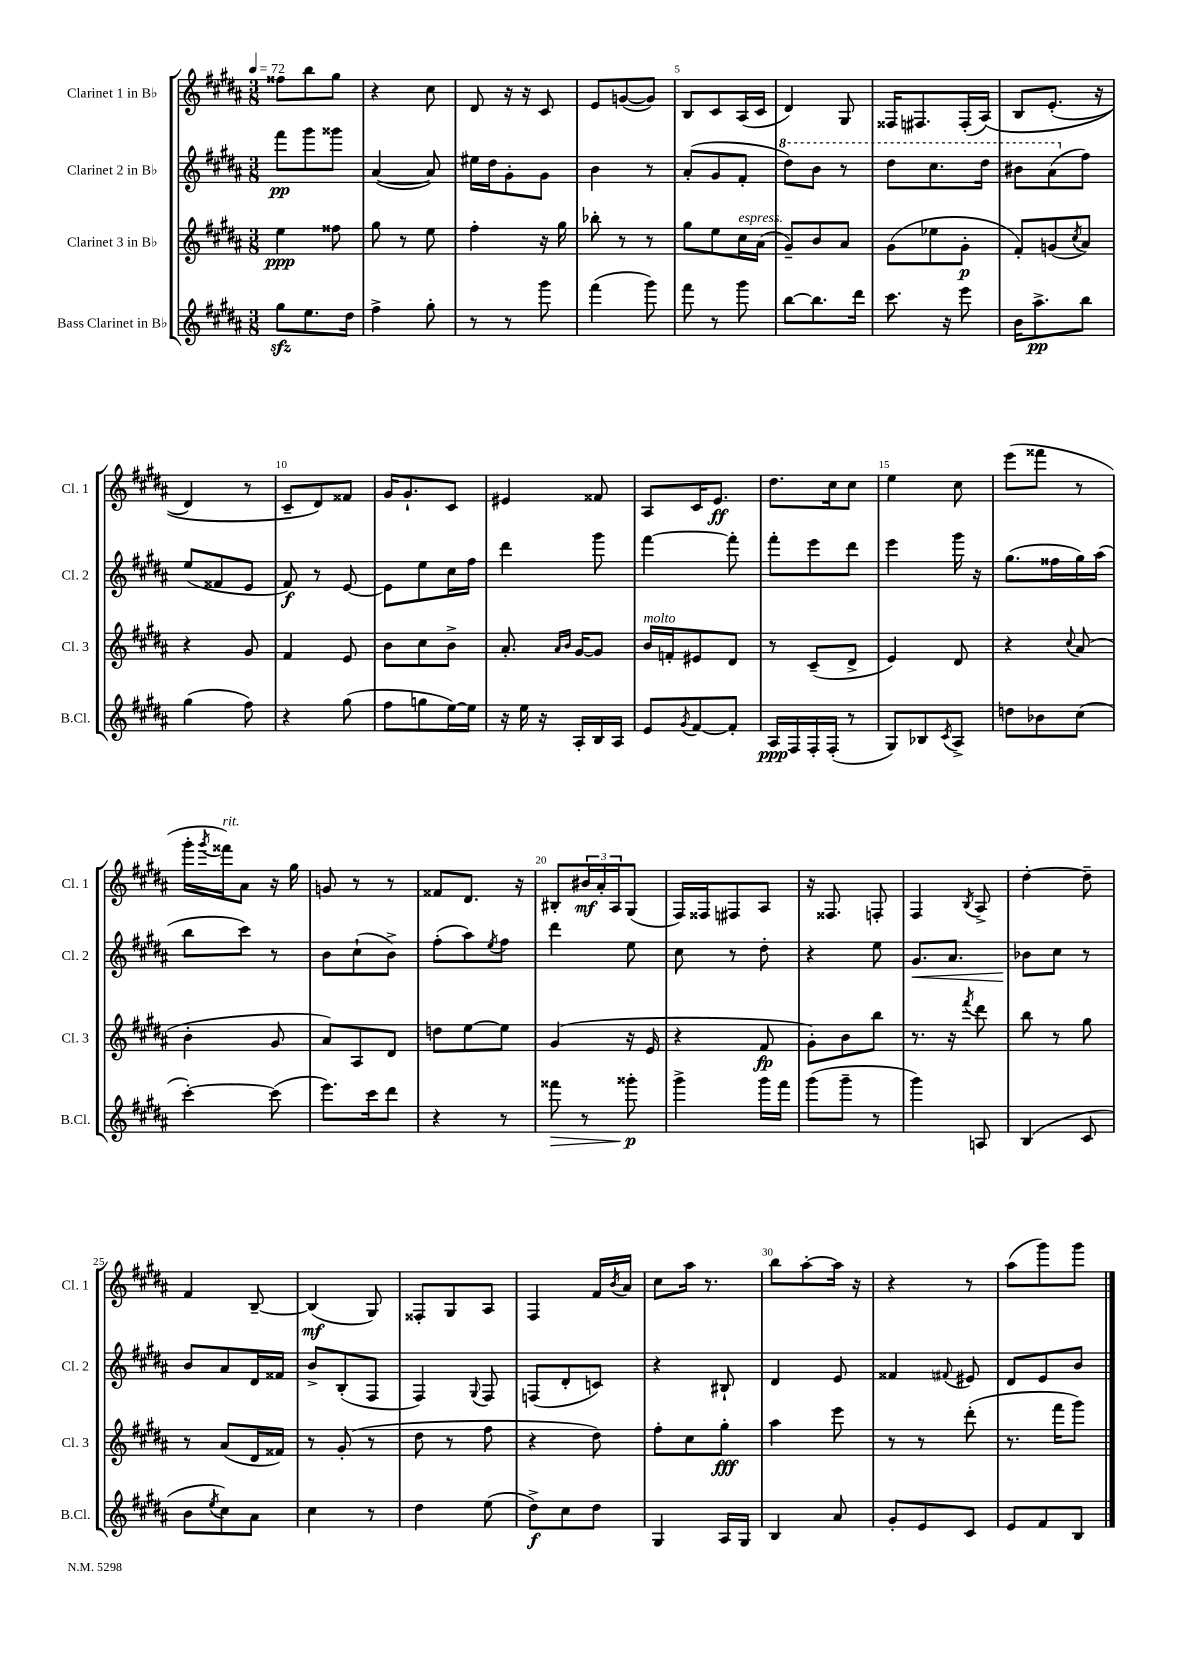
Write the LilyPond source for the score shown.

<<
\new StaffGroup <<
\new Staff = "s0" \with { instrumentName = "Clarinet 1 in Bb" shortInstrumentName = "Cl. 1" } {
    \clef treble \key b \major \numericTimeSignature \time 3/8 \tempo 4 = 72
    fisis''8 b''8 gis''8 |
    r4 cis''8 |
    dis'8 r16 r16 cis'8 |
    e'8 g'8~( g'8) |
    b8 cis'8 ais16( cis'16 |
    dis'4) gis8 |
    fisis16 fis8. fis16-.( ais16)\( |
    b8 e'8.-.( r16 |
    dis'4) r8 |
    cis'8-- dis'8\) fisis'8 |
    gis'16 gis'8.-! cis'8 |
    eis'4 fisis'8 |
    ais8 cis'16 e'8.\ff |
    dis''8. cis''16 cis''8 |
    e''4 cis''8 |
    e'''8( fisis'''8 r8 |
    gis'''16-. \acciaccatura { gis'''8 } fisis'''16^\markup { \italic "rit." }) ais'8 r16 gis''16 |
    g'8 r8 r8 |
    fisis'8 dis'8. r16 |
    bis8-. \tuplet 3/2 { bis'16\mf ais'16-. ais16 } gis8( |
    fis16) fisis16 fis8 ais8 |
    r16 fisis8. f8-. |
    fis4 \acciaccatura { b8 } ais8-> |
    dis''4~-. dis''8-- |
    fis'4 b8~-- |
    b4\mf( gis8) |
    fisis8-. gis8 ais8 |
    fis4 fis'16 \acciaccatura { b'8 } ais'16 |
    cis''8 ais''16 r8. |
    b''8 ais''8~-. ais''16 r16 |
    r4 r8 |
    ais''8( gis'''8) gis'''8 \bar "|." |
}
\new Staff = "s1" \with { instrumentName = "Clarinet 2 in Bb" shortInstrumentName = "Cl. 2" } {
    \clef treble \key b \major \numericTimeSignature \time 3/8
    fis'''8\pp gis'''8 gisis'''8 |
    ais'4~( ais'8) |
    eis''16 dis''16 gis'8-. gis'8 |
    b'4 r8 |
    ais'8-.( gis'8 fis'8-. |
    \ottava #1 dis'''8) b''8 r8 |
    dis'''8 cis'''8. dis'''16 |
    bis''8 ais''8( \ottava #0 fis''8) |
    e''8( fisis'8 e'8 |
    fis'8\f) r8 e'8~ |
    e'8 e''8 cis''16 fis''16 |
    dis'''4 gis'''8 |
    fis'''4~ fis'''8-. |
    fis'''8-. e'''8 dis'''8 |
    e'''4 gis'''16 r16 |
    gis''8.( fisis''16 gis''16) ais''16( |
    b''8 cis'''8) r8 |
    b'8 cis''8-!( b'8->) |
    fis''8-.( ais''8) \acciaccatura { e''8 } fis''8 |
    dis'''4 e''8 |
    cis''8 r8 dis''8-. |
    r4 e''8 |
    gis'8.\< ais'8. |
    bes'8\! cis''8 r8 |
    b'8 ais'8 dis'16 fisis'16 |
    b'8-> b8-.( fis8 |
    fis4) \appoggiatura { gis8 } fis8 |
    f8( dis'8-. c'8) |
    r4 bis8-! |
    dis'4 e'8 |
    fisis'4 \appoggiatura { fis'8 } eis'8 |
    dis'8 e'8 b'8 \bar "|." |
}
\new Staff = "s2" \with { instrumentName = "Clarinet 3 in Bb" shortInstrumentName = "Cl. 3" } {
    \clef treble \key b \major \numericTimeSignature \time 3/8
    e''4\ppp fisis''8 |
    gis''8 r8 e''8 |
    fis''4-. r16 gis''16 |
    bes''8-. r8 r8 |
    gis''8 e''8 cis''16^\markup { \italic "espress." } ais'16( |
    gis'8--) b'8 ais'8 |
    gis'8( ees''8 gis'8-.\p |
    fis'8-.) g'8( \acciaccatura { cis''8 } ais'8) |
    r4 gis'8 |
    fis'4 e'8 |
    b'8 cis''8 b'8-> |
    ais'8.-. \grace { ais'16 b'16 } gis'16~ gis'8 |
    b'16^\markup { \italic "molto" } f'16-. eis'8 dis'8 |
    r8 cis'8--( dis'8-> |
    e'4) dis'8 |
    r4 \appoggiatura { cis''8 } ais'8( |
    b'4-. gis'8 |
    ais'8) ais8 dis'8 |
    d''8 e''8~ e''8 |
    gis'4( r16 e'16 |
    r4 fis'8\fp |
    gis'8-.) b'8 b''8 |
    r8. r16 \acciaccatura { fis'''8 } dis'''8 |
    b''8 r8 gis''8 |
    r8 ais'8( dis'16 fisis'16) |
    r8 gis'8-.( r8 |
    dis''8 r8 fis''8 |
    r4 dis''8) |
    fis''8-. cis''8 gis''8-.\fff |
    ais''4 e'''8 |
    r8 r8 dis'''8-.( |
    r8. fis'''16 gis'''8) \bar "|." |
}
\new Staff = "s3" \with { instrumentName = "Bass Clarinet in Bb" shortInstrumentName = "B.Cl." } {
    \clef treble \key b \major \numericTimeSignature \time 3/8
    gis''8\sfz e''8. dis''16 |
    fis''4-> gis''8-. |
    r8 r8 gis'''8 |
    fis'''4( gis'''8) |
    fis'''8 r8 gis'''8 |
    b''8~ b''8. dis'''16 |
    cis'''8. r16 e'''8 |
    b'16 ais''8.->\pp b''8 |
    gis''4( fis''8) |
    r4 gis''8( |
    fis''8 g''8 e''16~) e''16 |
    r16 e''16 r16 ais16-. b16 ais16 |
    e'8 \acciaccatura { gis'8 } fis'8~ fis'8-. |
    ais16\ppp fis16 fis16-. fis16-.( r8 |
    gis8) bes8 \acciaccatura { cis'8 } ais8-> |
    d''8 bes'8 cis''8( |
    cis'''4~-.) cis'''8( |
    e'''8.) cis'''16 dis'''8 |
    r4 r8 |
    fisis'''8\> r8 gisis'''8-.\p\! |
    gis'''4-> gis'''16 fis'''16 |
    gis'''8( gis'''8-- r8 |
    gis'''4) a8 |
    b4( cis'8 |
    b'8 \acciaccatura { e''8 } cis''8) ais'8 |
    cis''4 r8 |
    dis''4 e''8( |
    dis''8->\f) cis''8 dis''8 |
    gis4 ais16 gis16 |
    b4 ais'8 |
    gis'8-. e'8 cis'8 |
    e'8 fis'8 b8 \bar "|." |
}
>>
>>
\layout { \context { \Score \override BarNumber.break-visibility = ##(#f #t #t) barNumberVisibility = #(every-nth-bar-number-visible 5) } }
